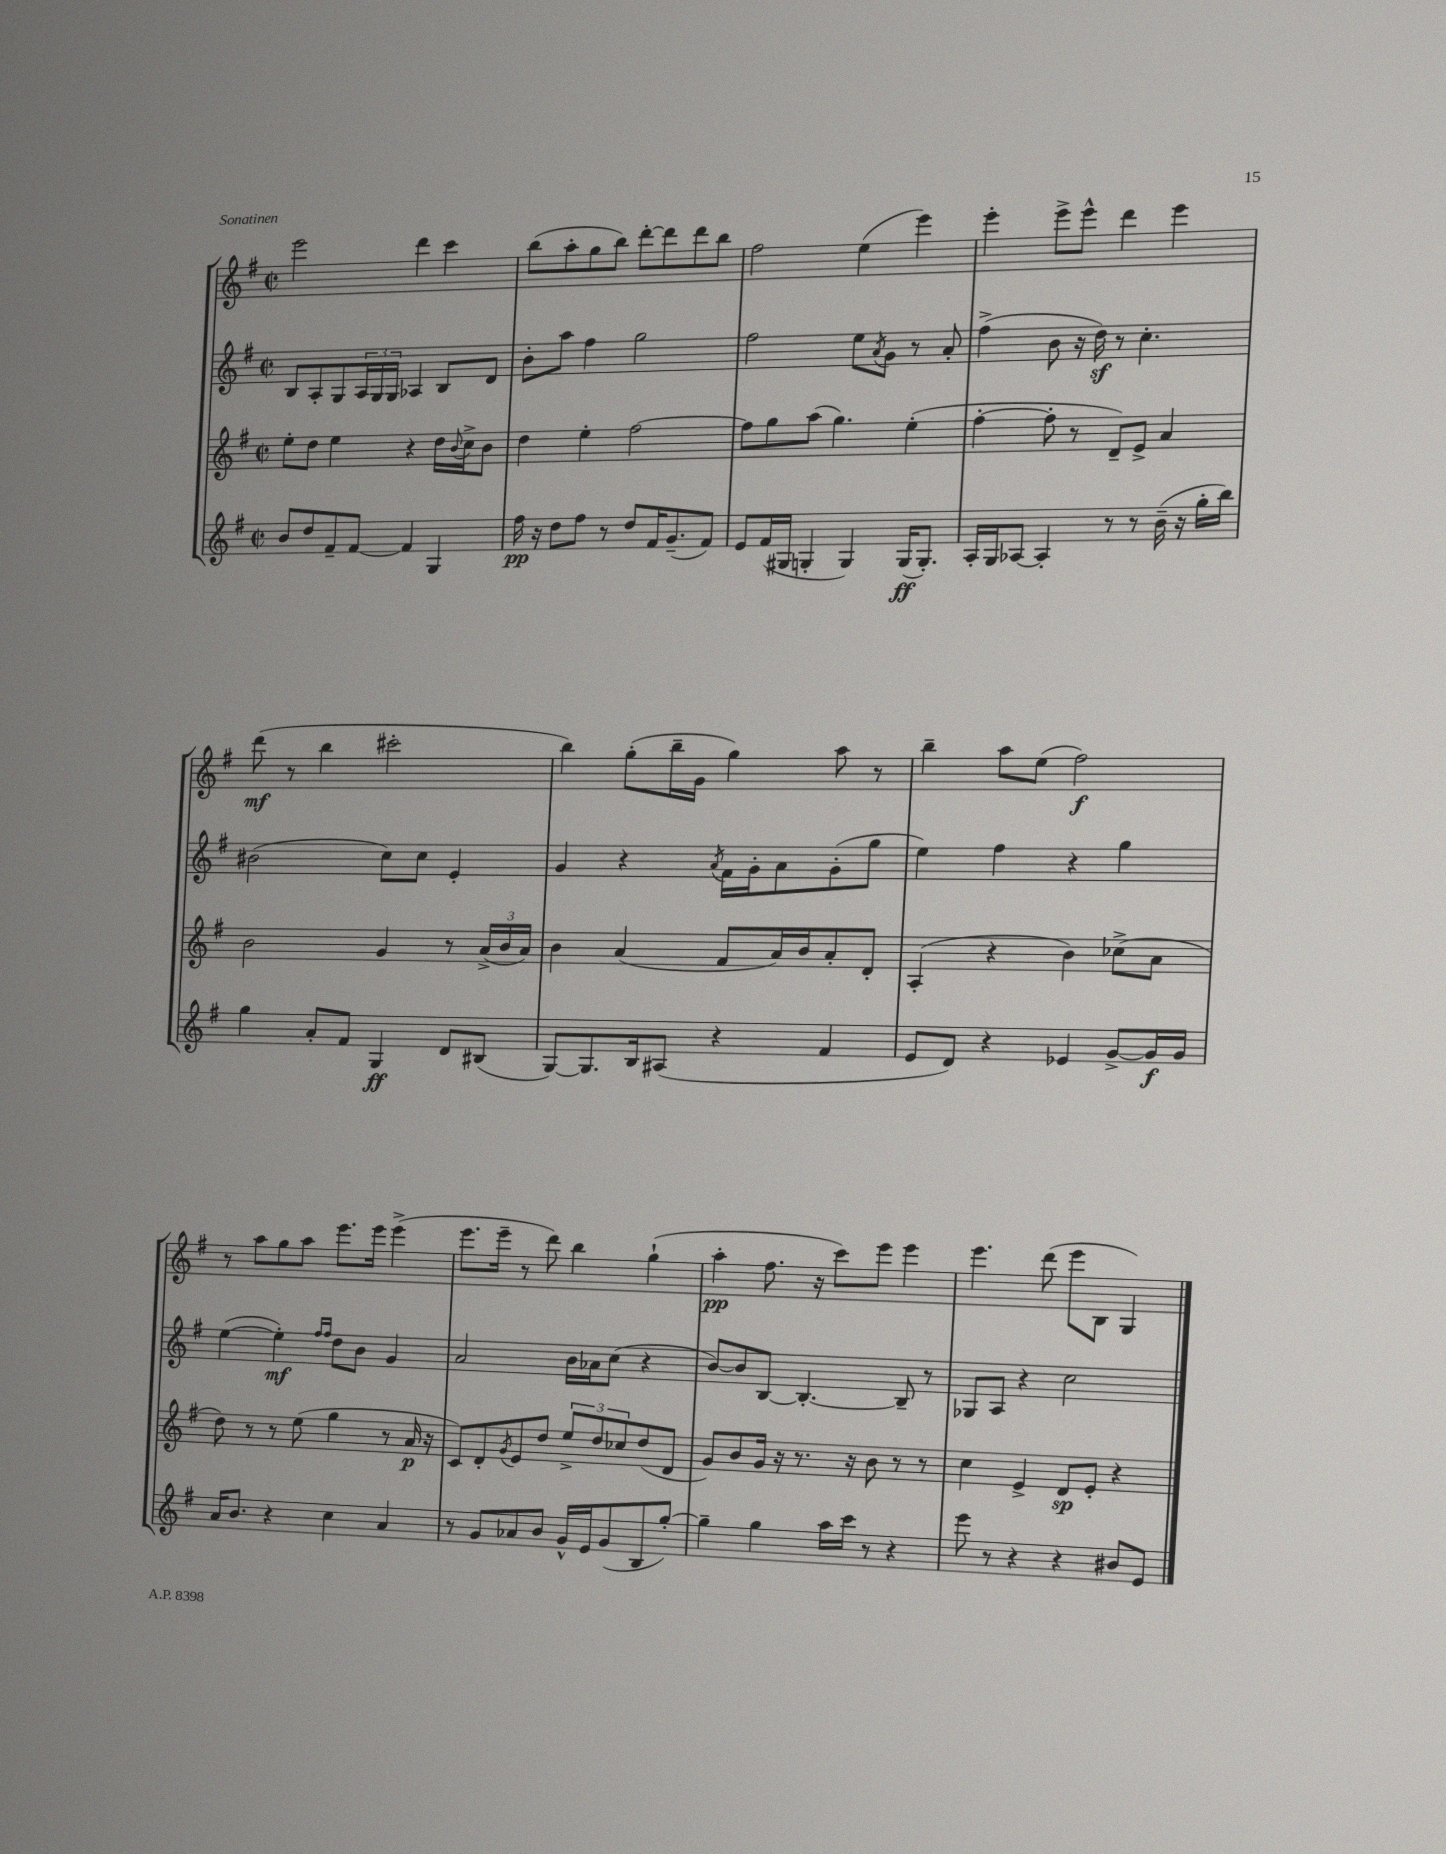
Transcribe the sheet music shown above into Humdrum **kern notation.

**kern	**kern	**kern	**kern
*staff4	*staff3	*staff2	*staff1
*clefG2	*clefG2	*clefG2	*clefG2
*k[f#]	*k[f#]	*k[f#]	*k[f#]
*M2/2	*M2/2	*M2/2	*M2/2
*met(c|)	*met(c|)	*met(c|)	*met(c|)
8b/L	8ee'\L	8B/L	2eee\
8dd/	8dd\J	8A'/	.
8f#~/	4ee\	8G/	.
[8f#/J	.	24A/L	.
.	.	24G/	.
.	.	24G/JJ	.
4f#/]	4r	4A-/	4ddd\
4G/	16dd\LL	8B/L	4ccc\
.	8qqb/	.	.
.	16cc^\J	.	.
.	8b\J	8d/J	.
=	=	=	=
16ff#\	4dd\	8b'\L	(8bb\L
16r	.	.	.
8dd\L	.	8aa\J	8aa'\
8ff#\J	4ee'\	4ff#\	8gg\
8r	.	.	8bb\J)
8dd/L	[2ff#\	2gg\	[8ddd'\L
16f#/K	.	.	8ddd\]
(8.g~/	.	.	.
.	.	.	8ddd\
8f#/J)	.	.	8bb\J
=	=	=	=
8e/L	8ff#\]L	2ff#\	2ff#\
(16f#/L	8gg\	.	.
16G#/JJ	.	.	.
4G'/	(8aa\J	.	.
.	4.gg\)	.	.
4G/)	.	8ee\L	(4ee\
.	.	8qa/	.
.	.	8g\J	.
(16G/LK	(4ee'\	8r	4eee\)
8.G'/J)	.	.	.
.	.	8a'/	.
=	=	=	=
16A'/LL	[4ff#'\	(4ff#^\	4eee'\
16G/J	.	.	.
[8A-/J	.	.	.
4A-'/]	8ff#'\]	8b\	8eee^\L
.	8r	16r	8eee^^\J
.	.	16dd\)	.
8r	8d~/L)	8r	4ddd\
8r	8e^/J	4.cc'\	.
(16b~\	4a/	.	4eee\
16r	.	.	.
16gg'\LL	.	.	.
16bb\JJ)	.	.	.
=	=	=	=
4gg\	2b\	(2b#\	(8ddd\
.	.	.	8r
8a'/L	.	.	4bb\
8f#/J	.	.	.
4G/	4g/	8cc\L)	2ccc#'\
.	.	8cc\J	.
8d/L	8r	4e'/	.
(8B#/J	(24a^/LL	.	.
.	24b/	.	.
.	24a/JJ)	.	.
=	=	=	=
[8G/L)	4b\	4g/	4bb\)
8.G/]	.	.	.
.	(4a/	4r	(8gg'\L
16B/k	.	.	.
(8A#/J	.	.	16bb~\L
.	.	.	16g\JJ
.	.	8qa/	.
4r	8f#/L	16f#\LL	4gg\)
.	.	16g'\J	.
.	16a/L)	8a\	.
.	16b/J	.	.
4f#/	8a'/	(8g'\	8aa\
.	8d'/J	8gg\J	8r
=	=	=	=
8e/L	(4A'/	4ee\)	4bb~\
8d/J)	.	.	.
4r	4r	4ff#\	8aa\L
.	.	.	(8ee\J
4e-/	4b\)	4r	2ff#\)
[8g^/L	(8cc-^\L	4gg\	.
16g/]L	8a\J	.	.
16g/JJ	.	.	.
=	=	=	=
16a/LK	8dd\)	([4ee\	8r
8.b/J	.	.	.
.	8r	.	8aa\L
4r	8r	4ee'\])	8gg\
.	(8ee\	.	8aa\J
.	.	16qqff#/LL	.
.	.	16qqff#/JJ	.
4cc\	4gg\	8dd\L	8.eee\L
.	.	8b\J	.
.	.	.	16eee\Jk
4a/	8r	4g/	(4eee^\
.	16a/	.	.
.	16r	.	.
=	=	=	=
8r	8c/L)	2a/	8.eee\L
8g/L	8d'/	.	.
.	.	.	16eee~\Jk
.	8qg/	.	.
8a-/	8e/	.	8r
8b/J	8dd/J	.	8ddd\)
16g^^/LL	12ee^/L	16b\LL	4bb\
16e/J	.	16a-\J	.
.	12dd/	.	.
(8g/	.	(8cc\J	.
.	12cc-/	.	.
8B/	(8dd/	4r	(4gg`\
[8gg'/J)	8d/J	.	.
=	=	=	=
4gg~\]	8g/L)	[8b/L)	4aa'\
.	8b/	8b/]	.
4gg\	16g/Jk	[8B/J	8.ff#\
.	16r	.	.
.	8.r	4.B'/_	.
.	.	.	16r
16aa\LL	.	.	8ccc\L)
16ccc\JJ	16r	.	.
8r	8b\	.	8eee\J
4r	8r	8B~/]	4eee\
.	8r	8r	.
=	=	=	=
8eee\	4cc\	8G-/L	4.eee\
8r	.	8A/J	.
4r	4e^/	4r	.
.	.	.	(8ddd\
4r	8d/L	2cc\	8eee\L
.	8e'/J	.	8B\J
8b#/L	4r	.	4G/)
8e/J	.	.	.
==	==	==	==
*-	*-	*-	*-
